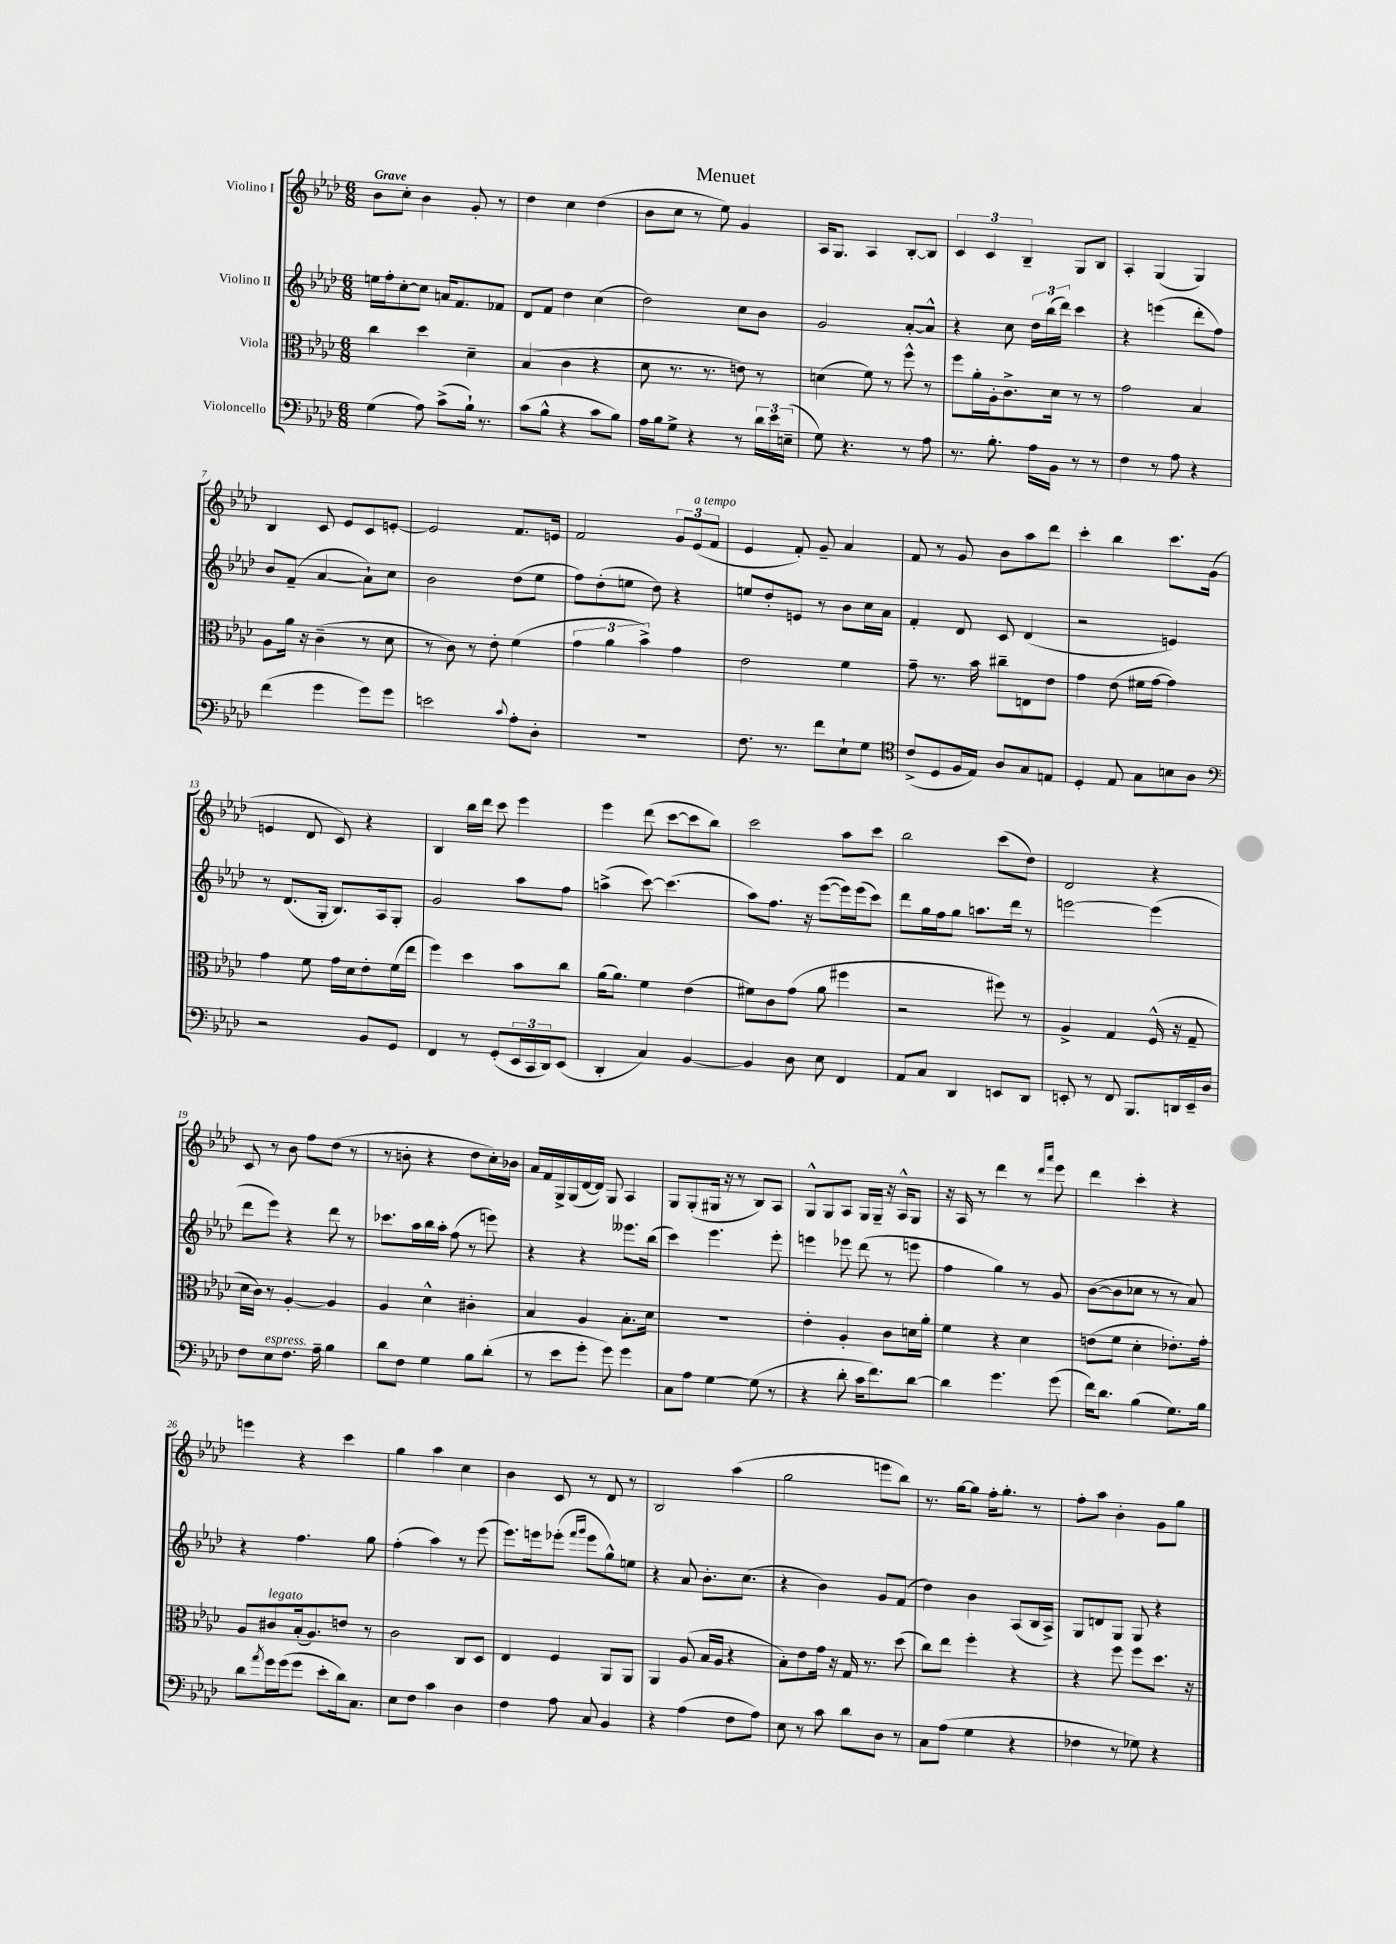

**kern	**kern	**kern	**kern
*part4	*part3	*part2	*part1
*staff4	*staff3	*staff2	*staff1
*I"Violoncello	*I"Viola	*I"Violino II	*I"Violino I
*clefF4	*clefC3	*clefG2	*clefG2
*k[b-e-a-d-]	*k[b-e-a-d-]	*k[b-e-a-d-]	*k[b-e-a-d-]
*M6/8	*M6/8	*M6/8	*M6/8
=1	=1	=1	=1
!	!	!	!LO:TX:a:B:t=Grave
(4G\	4cc\	16een\LL	8b-\L
.	.	16ff'\J	.
.	.	[8cc'\	8cc'\J
8A-\)	4dd-\	8cc\J]	4b-\
(8c^\L	.	16an/KL	.
.	.	8.f/	.
16B-`\Jk)	4d-~\	.	8g'/
8.r	.	.	.
.	.	8f-X/J	8r
=2	=2	=2	=2
(8c\L	(4B-/	8d-/L	4dd-\
8B-^^\J	.	8f/J	.
4r	4c\	4dd-\	4cc\
8c\L	4r	(4cc\	(4dd-\
8B-\J)	.	.	.
=3	=3	=3	=3
16A-\LL	8d-\	2dd-\)	8b-\L
16B-\J	.	.	.
8G^\J	8.r	.	8cc\J
4r	.	.	8r
.	8.r	.	.
.	.	.	8ee-\)
8r	8en\)	8cc\L	4g/
24d-\LL	8r	8b-\J	.
24e-\	.	.	.
(24En~\JJ	.	.	.
=4	=4	=4	=4
8G\)	(4dn\	2g/	16A-/KL
.	.	.	8.G/J
4.r	.	.	.
.	8f\)	.	4A-/
.	8r	.	.
8r	8ff^^\	[8a-'/L	[8B-'/L
8A-\	8r	8a-^^/J]	8B-/J]
=5	=5	=5	=5
8.r	8ff\L	4r	6c/
.	16a-'\L	.	.
.	.	.	6c/
8.B-'\	16A-'\J	.	.
.	8.c^\	8cc\	.
.	.	.	6B-~/
16A-\LL	.	24dd-\LL	.
.	.	(24bb-\	.
16BB-\JJ	16d-\Jk	.	.
.	.	24ddd-\JJ)	.
8r	8r	4ccc\	8G/L
8r	8r	.	8B-/J
=6	=6	=6	=6
4F\	2g\	4r	4A-'/
8r	.	(4eeen\	(4G/
8A-\	.	.	.
4r	4B-/	8ddd-'\L	4G/)
.	.	8ff\J)	.
!!LO:LB:g=z
=7	=7	=7	=7
(4f\	8A-\L	8b-/L	4B-/
.	16a-\Jk	(8f~/J	.
.	16r	.	.
4g\	(4c~\	[4a-/	8c/
.	.	.	8e-/L
8g\L)	8r	8a-`\L])	8c/
8g\J	8d-\	8cc\J	[8en'/J
=8	=8	=8	=8
2en\	8r	2b-\	2e/]
.	8c\)	.	.
.	8r	.	.
.	8e-'\	.	.
8qqc/	.	.	.
8A-'\L	(4f\	(8dd-\L	8.f/L
8D-'\J	.	8ee-\J	.
.	.	.	16en/Jk
=9	=9	=9	=9
2.r	6g\	8ff\L)	2f/
.	.	(8dd-'\	.
.	6a-\	.	.
.	.	8een\J	.
.	6b-^\)	.	.
.	.	8dd-\)	.
.	4g\	4r	12g/L
!	!	!	!LO:TX:a:i:t=a tempo
.	.	.	(12e-/
.	.	.	12f/J
=10	=10	=10	=10
8.F\	2e-\	8een/L	4e-/
.	.	8dd-'/	.
8.r	.	.	.
.	.	8en/J	8f'/)
8f\L	.	8r	8g~/
8E-`\	4f\	8b-\L	4a-/
8G\J	.	16cc\L	.
.	.	16a-\JJ	.
=11	=11	=11	=11
*clefC4	*	*	*
(8c^/L	8g~\	4f'/	8f/
8D-/	8.r	.	8r
16F/L	.	8d-/	8g/
16E-/JJ)	16b-\	.	.
8A-/L	8cc#X~\L	8c/	8b-\L
8G/	8En\	(4d-/	8aa-\
8En/J	8e-\J	.	8ddd-\J
=12	=12	=12	=12
4D-'/	4g\	2r	4ccc'\
8E-/	(8e-\	.	4bb-\
8G\L	16f#X\LL	.	.
.	[16g\JJ	.	.
8Bn\	4g\])	4en/)	8.ccc\L
8A-\J	.	.	.
.	.	.	(16g\Jk
!!LO:LB:g=z
=13	=13	=13	=13
*clefF4	*	*	*
2r	4g\	8r	4en/
.	.	(8.d-/L	.
.	8f\	.	8d-/
.	.	16G'/Jk	.
.	16g\LL	8.B-/L)	8c/)
.	16d-\J	.	.
8BB-/L	8e-'\	.	4r
.	.	16A-/k	.
8GG/J	(16f\L	8G'/J	.
.	16ee-\JJ	.	.
=14	=14	=14	=14
4FF/	4ff\)	2g/	4B-/
8r	4dd-\	.	16bb-\LL
.	.	.	16ddd-\JJ
(8GG'/L	.	.	8ccc\
24EE-/L	8b-\L	8aa-\L	4eee-\
24CC/	.	.	.
24DD-/J)	.	.	.
(8EE-/J	8cc\J	8ff\J	.
=15	=15	=15	=15
4DD-'/	(16a-\KL	(4aan^\	4eee-\
.	8.a-\J)	.	.
4C/)	4f\	[8ccc\)	(8ddd-\
.	.	(4.ccc\]	[8ccc\L
[4BB-/	(4e-\	.	8ccc\]
.	.	.	8bb-\J)
=16	=16	=16	=16
4BB-/]	8f#X\L)	8aa-\L)	2ccc\
.	8c\	8.ff\J	.
8D-\	(8g\J	.	.
.	.	16r	.
8E-\	8a-\	([8eee-\L	.
4FF/	4ff#X\	16eee-\L])	8aa-\L
.	.	(16eee-\J	.
.	.	8ccc\J)	8ccc\J
=17	=17	=17	=17
8AA-/L	2r	8ddd-\L	2bb-\
8C/J	.	16gg\L	.
.	.	16ff\J	.
4DD-/	.	8gg\J	.
.	.	8.aan\L	.
8EEn/L	8ff#X\)	.	(8ccc\L
.	.	16ddd-\Jk	.
8DD-/J	8r	8r	8dd-\J)
=18	=18	=18	=18
8EEn'/	4A-^/	[2eeen\	2d-/
8r	.	.	.
8FF/	4G/	.	.
8.BBB-/L	.	.	.
.	(16F^^/	(4eee\]	4r
16DDn/L	16r	.	.
16EE~/	8G~/	.	.
16D-/JJ	.	.	.
!!LO:LB:g=z
=19	=19	=19	=19
8F\L	16d-\LL	8ddd-\L	8c/
.	16c\JJ)	.	.
!LO:TX:a:i:t=espress.	!	!	!
8E-\	8r	8eee-\J)	8r
8.F\J	[4A-'/	4r	8b-\
.	.	.	8ff\L
16A-~\	.	.	.
4B-\	4A-/]	8ddd-\	(8dd-\J
.	.	8r	8r
=20	=20	=20	=20
8d-\L	4A-/	8.ccc-X\L	8r
8F\J	.	.	8bn'\
.	.	16aa-\L	.
4G\	4d-^^\	16bb-\	4r
.	.	16aa-'\JJ	.
.	.	(8ff\	.
8B-\L	4c#X'\	8r	8dd-\L
(8d-'\J	.	8eeen\)	16cc'\L)
.	.	.	16b-X\JJ
=21	=21	=21	=21
8r	4B-/	4r	16a-/LL
.	.	.	16f/
8e-\L	.	.	16G^/
.	.	.	(16G/
8g'\J	4A-/	4r	[16d-/
.	.	.	16d-/JJ])
8g\)	.	.	8G/
4g\	8.B-'\L	8.eee--X\L	4A-/
.	16d-\Jk	(16bb-\Jk	.
=22	=22	=22	=22
8C\L	2.r	4ccc\)	8G/L
8A-\J	.	.	(8G'/
[4G\	.	4.eee-\	16G#X/Jk
.	.	.	16r
.	.	.	8r
(8G\]	.	.	8B-/L)
8r	.	8eee-'\	8A-/J
=23	=23	=23	=23
4r	4e-'\	4eeen\	8G^^/L
.	.	.	8G/
8d-'\	4A-'/	8eee-X\	8A-/J
16c\KL	.	(8ddd-\	16G/LL
8.f\)	.	.	16G~/JJ
.	8c\L	8r	16r
.	.	.	16A-^^/KL
[8d-\J	16dn\L	8eeen\	8G/J
.	16a-'\JJ	.	.
=24	=24	=24	=24
4d-\]	4f\	4ff\	16r
.	.	.	16A-/
.	.	.	8r
4.g\	4r	4gg\)	4ddd-\
.	4d-\	8r	8r
.	.	.	16qqddd-/LL
.	.	.	16qqaaa-/JJ
(8g\	.	8g/	8eee-\
=25	=25	=25	=25
16f\KL)	(8en\L	([8b-\L	4ddd-\
8.d-\J	.	.	.
.	8f\J	8b-\]	.
(4B-\	4d-'\	8cc-X\J	4ccc'\
.	.	8r	.
8.G\L)	8.e-X'\L)	8r	4r
.	.	8a-/)	.
16B-\Jk	16g'\Jk	.	.
!!LO:LB:g=z
=26	=26	=26	=26
8d-\L	8A-/L	4r	4eeen\
8qa-/	.	.	.
!	!LO:TX:a:i:t=legato	!	!
16g\L	8c#X/	.	.
(16g\J	.	.	.
8g\J	(16B-'/k	4.ff\	4r
.	8.A-/)	.	.
8e-'\L	.	.	.
16d-\k)	8en/J	.	4ccc\
8.C\J	.	.	.
.	8r	8gg\	.
=27	=27	=27	=27
8E-\L	2c\	(4ff'\	4gg\
8F\J	.	.	.
4c\	.	4aa-\)	4aa-\
4D-\	8C/L	8r	4cc\
.	8D-/J	(8eee-\	.
=28	=28	=28	=28
4F\	4E-/	8.eee-\L)	4b-\
.	.	16eeen\k	.
8A-\	4F/	(8eee-X'\J	8c/
.	.	16qqfff/LL	.
.	.	16qqggg/JJ	.
8C/	.	8eee-\L	8r
4BB-/	8AA-/L	8gg^^\)	8d-/
.	8AA-/J	8een\J	8r
=29	=29	=29	=29
4r	4AA-/	4r	2B-/
(4A-\	(8A-/	8a-/	.
.	16B-/LL	8.b-'\L	.
.	16A-/JJ	.	.
8F\L	4r	.	(4aa-\
.	.	(8.cc\J	.
8A-\J)	.	.	.
=30	=30	=30	=30
8E-\	8B-'\L)	4r	2gg\
8r	8e-\	.	.
8c\	16g\Jk	4b-\)	.
.	16r	.	.
8d-\L	16G/	.	.
.	8.r	.	.
8D-\J	.	8g/L	8eeen\L
8r	(8dd-\	(8f/J	8bb-\J)
=31	=31	=31	=31
8C\L	8cc\L)	4dd-\)	8.r
(8A-\J	8ee-\J	.	.
.	.	.	[16gg\KL
4G\	4ff'\	4b-\	8gg\J]
.	.	.	16ff'\KL
.	.	.	8.gg'\J
4r	4r	(8A-/L	.
.	.	16B-/L	8r
.	.	16A-^/JJ)	.
=32	=32	=32	=32
4F-X\	4r	8G/L	8ff'\L
.	.	8dn/	8aa-\J
8r	8ff\	8G/J	4b-'\
8G-X\)	8ff\L	8G/	.
4r	8.dd-\J	4r	8g\L
.	.	.	8gg\J
.	16r	.	.
==	==	==	==
*-	*-	*-	*-
